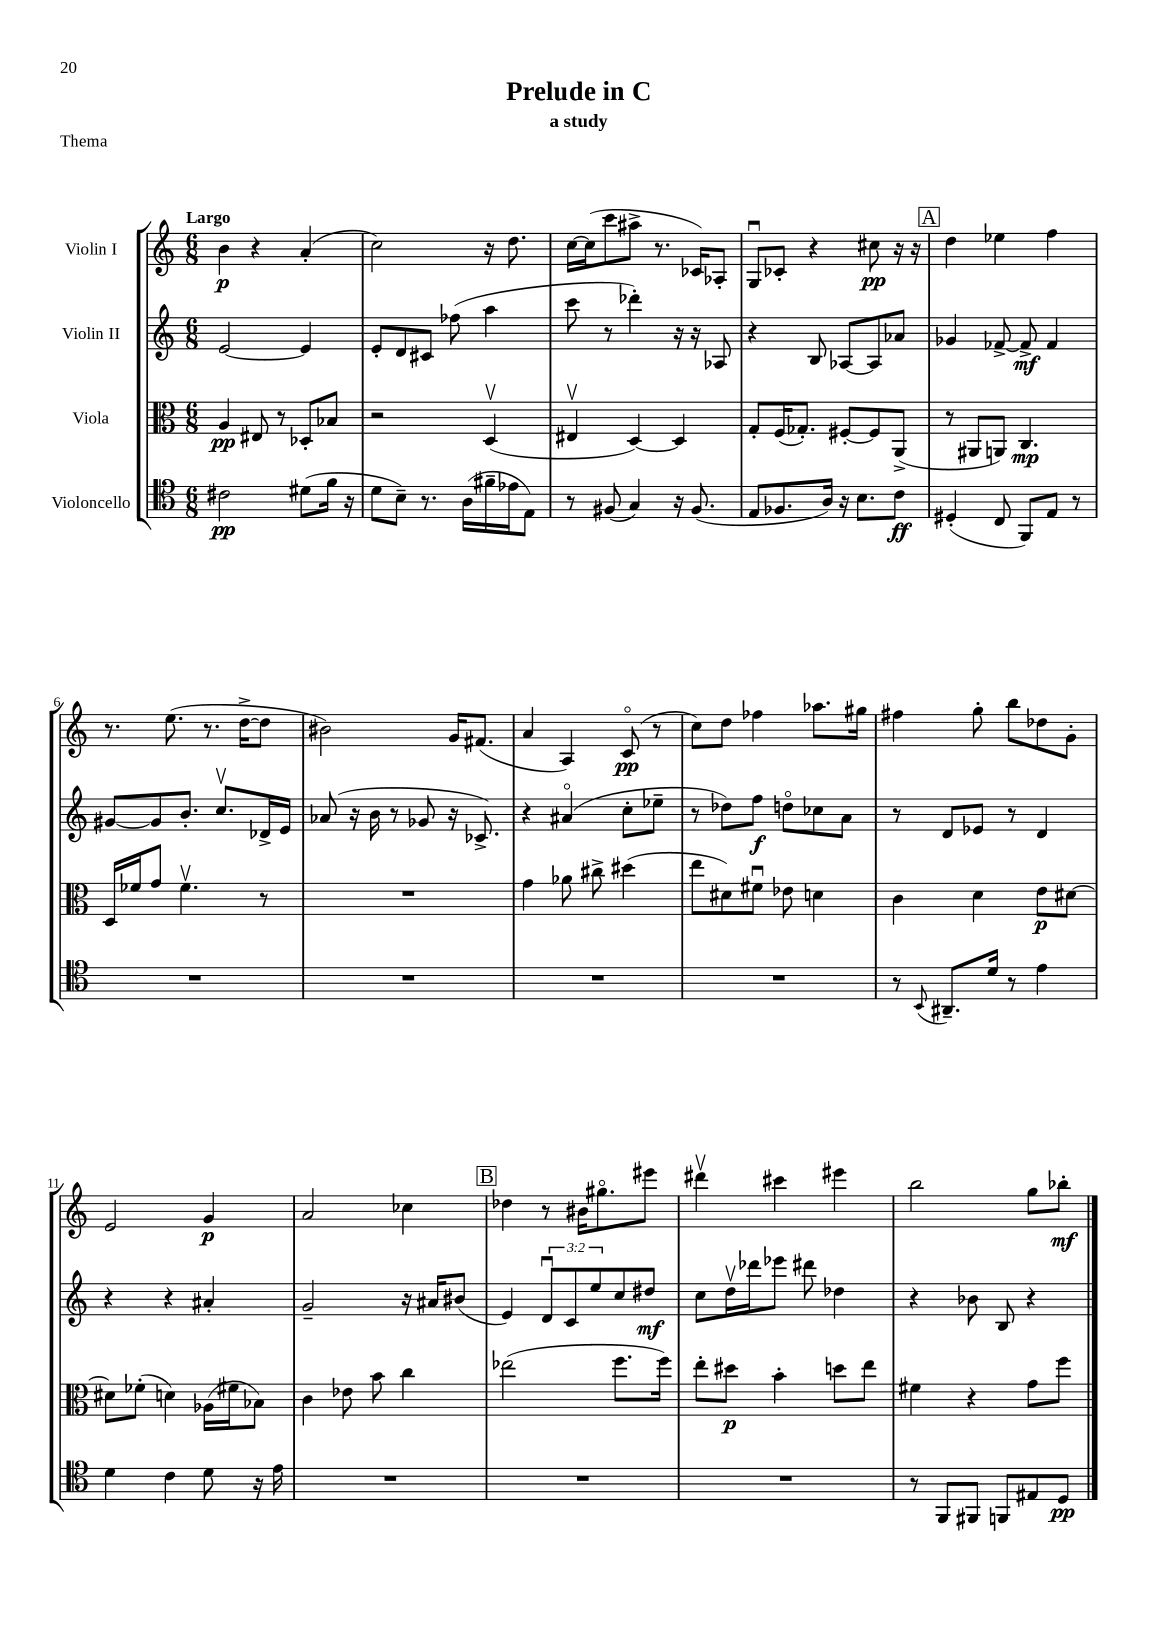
\header { title = "Prelude in C" subtitle = "a study" piece = "Thema" }
<<
\new StaffGroup <<
\new Staff = "s0" \with { instrumentName = "Violin I" } {
    \clef treble \key c \major \numericTimeSignature \time 6/8 \tempo "Largo"
    b'4\p r4 a'4-.( |
    c''2) r16 d''8. |
    c''16~ c''16( c'''8 ais''8-> r8. ces'16) aes8-. |
    g8\downbow ces'8-. r4 cis''8\pp r16 r16 |
    \mark \markup { \box "A" } d''4 ees''4 f''4 |
    r8. e''8.( r8. d''16~-> d''8 |
    bis'2) g'16 fis'8.( |
    a'4 a4) c'8\flageolet\pp( r8 |
    c''8) d''8 fes''4 aes''8. gis''16 |
    fis''4 g''8-. b''8 des''8 g'8-. |
    e'2 g'4\p |
    a'2 ces''4 |
    \mark \markup { \box "B" } des''4 r8 bis'16 gis''8.\flageolet eis'''8 |
    dis'''4\upbow cis'''4 eis'''4 |
    b''2 g''8 bes''8-.\mf \bar "|." |
}
\new Staff = "s1" \with { instrumentName = "Violin II" } {
    \clef treble \key c \major \numericTimeSignature \time 6/8 \override Staff.TupletNumber.text = #tuplet-number::calc-fraction-text
    e'2~ e'4 |
    e'8-. d'8 cis'8 fes''8( a''4 |
    c'''8 r8 des'''4-.) r16 r16 aes8 |
    r4 b8 aes8~ aes8 aes'8 |
    \mark \markup { \box "A" } ges'4 fes'8~-> fes'8->\mf fes'4 |
    gis'8~ gis'8 b'8.-. c''8.\upbow des'16-> e'16 |
    aes'8( r16 b'16 r8 ges'8 r16 ces'8.->) |
    r4 ais'4\flageolet( c''8-. ees''8-- |
    r8 des''8) f''8\f d''8\flageolet ces''8 a'8 |
    r8 d'8 ees'8 r8 d'4 |
    r4 r4 ais'4-. |
    g'2-- r16 ais'16 bis'8( |
    \mark \markup { \box "B" } e'4) \tuplet 3/2 { d'8\downbow c'8 e''8 } c''8 dis''8\mf |
    c''8 d''16\upbow des'''16 ees'''8 dis'''8 des''4 |
    r4 bes'8 b8 r4 \bar "|." |
}
\new Staff = "s2" \with { instrumentName = "Viola" } {
    \clef alto \key c \major \numericTimeSignature \time 6/8
    a4\pp eis8 r8 des8-. bes8 |
    r2 d4\upbow( |
    eis4\upbow d4~) d4 |
    g8-. f16( ges8.-.) fis8~-. fis8 a,8->( |
    \mark \markup { \box "A" } r8 ais,8 a,8) c4.\mp |
    d16 fes'16 g'8 fes'4.\upbow r8 |
    R2. |
    g'4 aes'8 cis''8-> dis''4( |
    e''8 dis'8) fis'8\downbow ees'8 d'4 |
    c'4 d'4 e'8\p dis'8~ |
    dis'8 fes'8-.( d'4) aes16( fis'16 bes8) |
    c'4 ees'8 b'8 c''4 |
    \mark \markup { \box "B" } ees''2( f''8. f''16) |
    e''8-. dis''8\p b'4-. d''8 e''8 |
    fis'4 r4 g'8 f''8 \bar "|." |
}
\new Staff = "s3" \with { instrumentName = "Violoncello" } {
    \clef tenor \key c \major \numericTimeSignature \time 6/8
    cis'2\pp dis'8( f'16 r16 |
    d'8 b8--) r8. a16( fis'16-- ees'16 e8) |
    r8 fis8( g4) r16 fis8.( |
    e8 fes8. a16) r16 b8. c'8\ff |
    \mark \markup { \box "A" } dis4-.( c8 f,8) e8 r8 |
    R2. |
    R2. |
    R2. |
    R2. |
    r8 \appoggiatura { b,8 } ais,8.-- d'16 r8 e'4 |
    d'4 c'4 d'8 r16 e'16 |
    R2. |
    \mark \markup { \box "B" } R2. |
    R2. |
    r8 f,8 fis,8 f,8 eis8 d8\pp \bar "|." |
}
>>
>>
